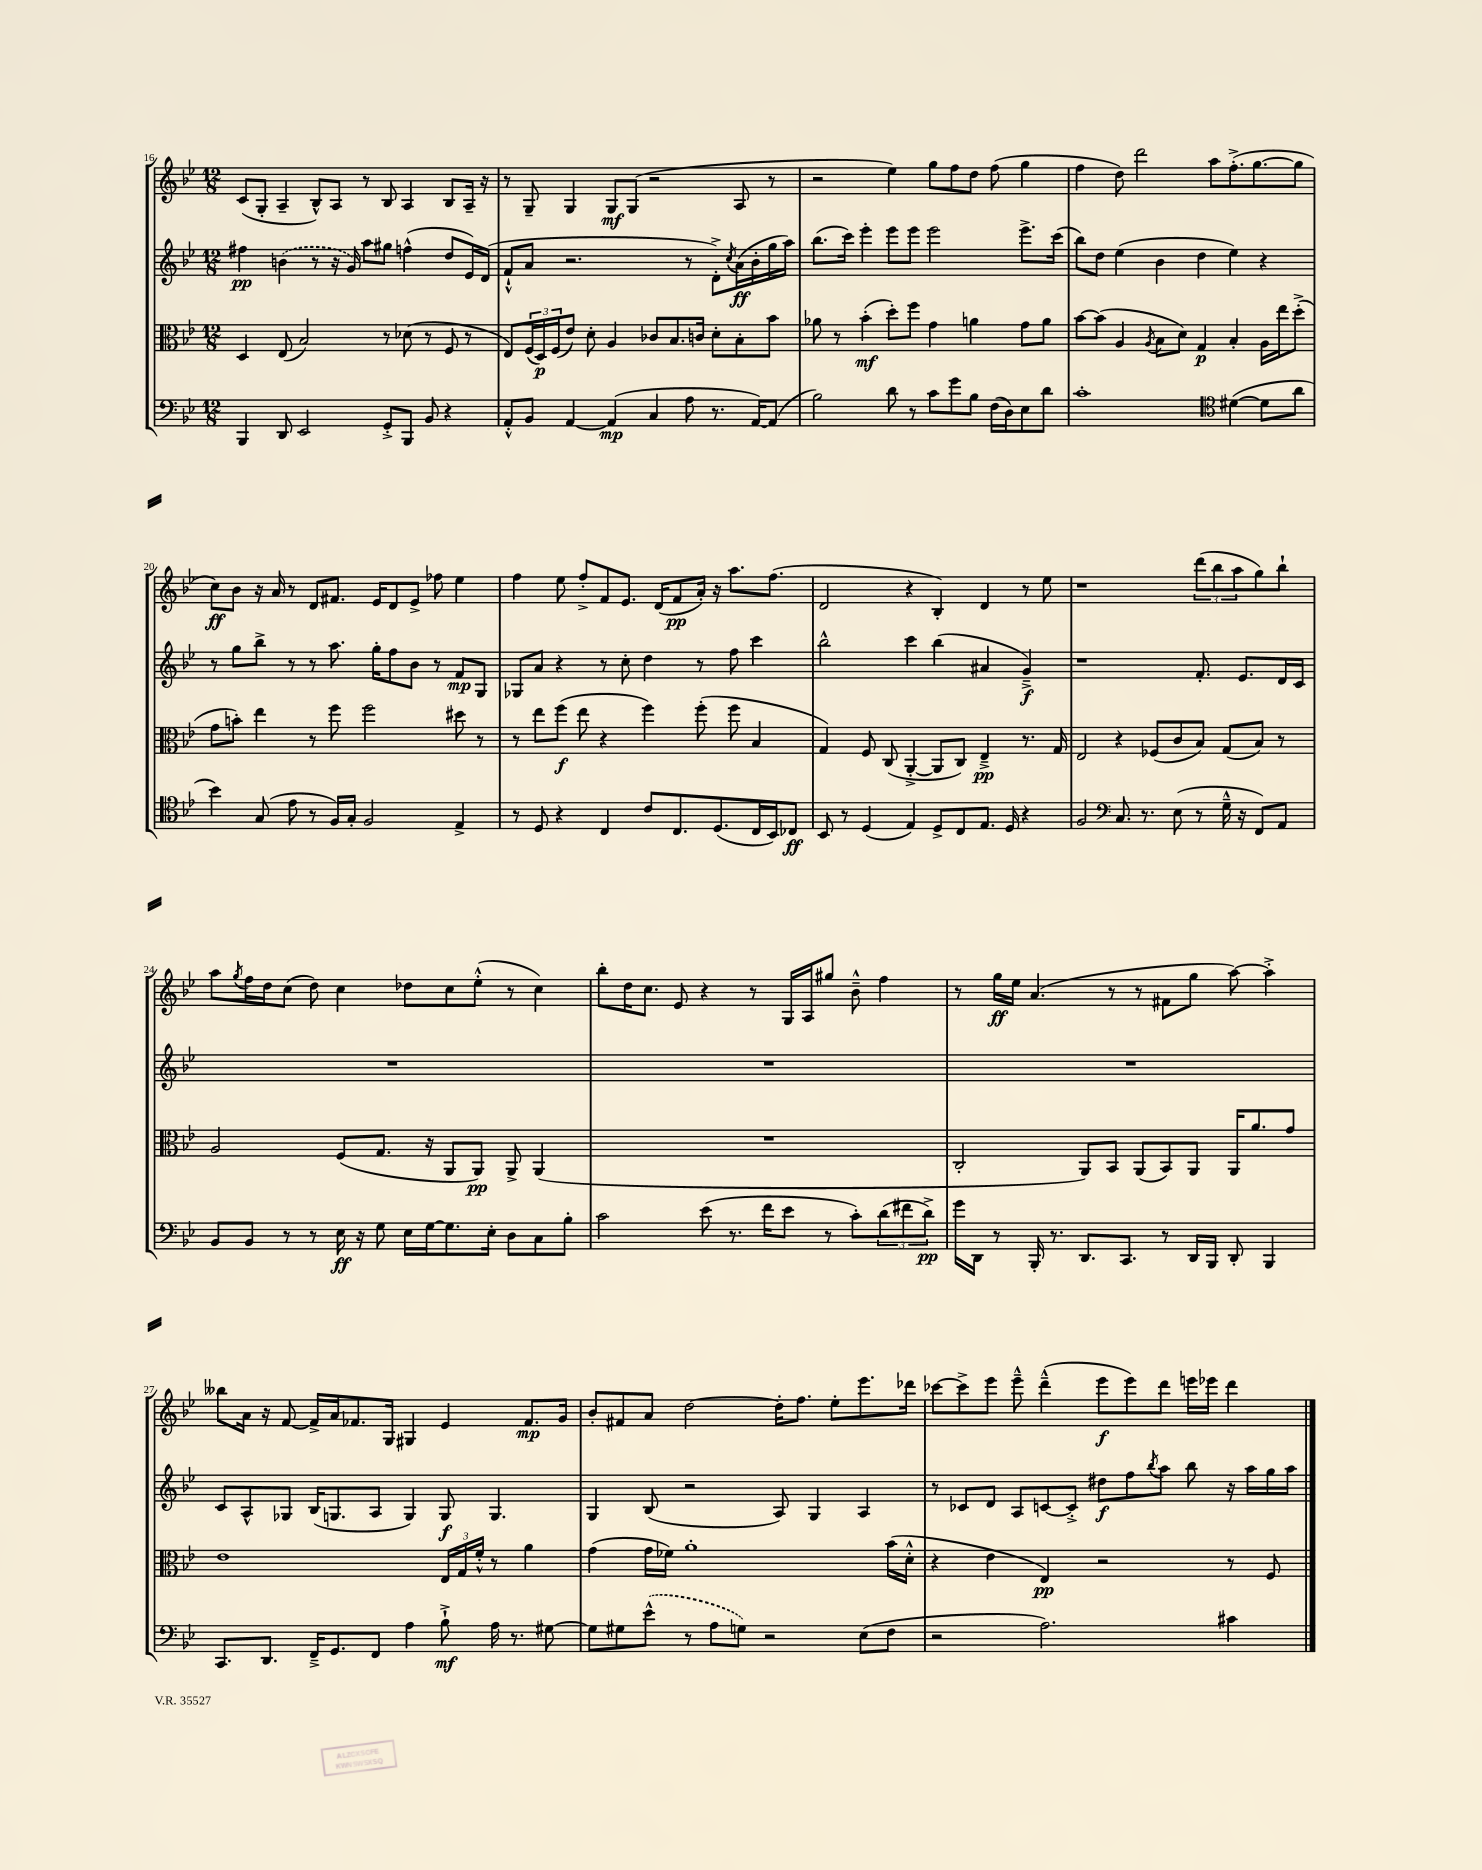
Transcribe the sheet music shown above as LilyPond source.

<<
\new StaffGroup <<
\new Staff = "s0" {
    \clef treble \key bes \major \numericTimeSignature \time 12/8
    c'8( g8-. a4-- bes8-^) a8 r8 bes8 a4 bes8 a16-- r16 |
    r8 g8-- g4 g8\mf g8( r2 a8 r8 |
    r2 ees''4) g''8 f''8 d''8 f''8( g''4 |
    f''4 d''8) d'''2 a''8 f''8.-.->( g''8.~ g''8 |
    c''8\ff) bes'8 r16 a'16 r8 d'8 fis'8. ees'16 d'8 ees'8-> fes''8 ees''4 |
    f''4 ees''8 f''8-.-> f'8 ees'8. d'16( f'8\pp a'16-.) r16 a''8. f''8.( |
    d'2 r4 bes4-.) d'4 r8 ees''8 |
    r1 \tuplet 3/2 { d'''8( bes''8 a''8 } g''8) bes''8-! |
    a''8 \acciaccatura { g''8 } f''16 d''16 c''8( d''8) c''4 des''8 c''8 ees''8-.-^( r8 c''4) |
    bes''8-. d''16 c''8. ees'8 r4 r8 g16 a16 gis''8 bes'8---^ f''4 |
    r8 g''16\ff ees''16 a'4.( r8 r8 fis'8 g''8 a''8~) a''4-.-> |
    beses''8 a'16 r16 f'8~ f'16-> a'16 fes'8. g16 gis4 ees'4 fes'8.\mp g'16 |
    bes'8-. fis'8 a'8 d''2~ d''16-. f''8. ees''8-. ees'''8. des'''16 |
    ces'''8~ ces'''8-> ees'''8 ees'''8---^ d'''4---^( ees'''8\f ees'''8) d'''8 e'''16 ees'''16 d'''4 \bar "|." |
}
\new Staff = "s1" {
    \clef treble \key bes \major \numericTimeSignature \time 12/8
    fis''4\pp \once \slurDashed b'4( r8 r16 g'16) a''8 gis''8 f''4-^( d''8 ees'16) d'16( |
    f'8-!-^ a'8 r2. r8 d'8-.->) \acciaccatura { c''8 } a'16\ff( bes'16-. g''16 a''16) |
    bes''8.( c'''16) ees'''4-. ees'''8 ees'''8 ees'''2 ees'''8.-> c'''16( |
    bes''8) d''8 ees''4( bes'4 d''4 ees''4) r4 |
    r8 g''8 bes''8-> r8 r8 a''8. g''16-. f''8 bes'8 r8 f'8\mp g8 |
    ges8 a'8 r4 r8 c''8-. d''4 r8 f''8 c'''4 |
    bes''2-^ c'''4 bes''4( ais'4 g'4--->\f) |
    r1 f'8.-. ees'8. d'16 c'16 |
    R1. |
    R1. |
    R1. |
    c'8 a8-^ ges8 bes16( g8. a8 g4) g8\f g4. |
    g4 bes8( r2 a8) g4 a4 |
    r8 ces'8 d'8 a8 c'8~ c'8-.-> dis''8\f f''8 \acciaccatura { bes''8 } a''8 bes''8 r16 a''16 g''16 a''16 \bar "|." |
}
\new Staff = "s2" {
    \clef alto \key bes \major \numericTimeSignature \time 12/8
    d4 ees8( bes2) r8 des'8( r8 f8 r8 |
    ees8) \tuplet 3/2 { f16( d16\p) f16( } ees'8) d'8-. a4 ces'8 bes8. c'16 d'8-. bes8-. bes'8 |
    aes'8 r8 bes'4-.\mf( d''8-.) f''8 g'4 a'4 g'8 a'8 |
    bes'8~ bes'8( a4 \acciaccatura { a8 } bes8 d'8) g4\p bes4-. a16 ees''16 d''8-.->( |
    g'8 b'8-.) ees''4 r8 f''8 f''2 dis''8 r8 |
    r8 ees''8 f''8\f( ees''8 r4 f''4) f''8-.( f''8 bes4 |
    g4) f8 c8( a,4~-.-> a,8 c8) ees4--->\pp r8. g16 |
    ees2 r4 fes8( c'8 bes8) g8( bes8) r8 |
    a2 f8( g8. r16 a,8 a,8\pp) a,8-> a,4( |
    R1. |
    c2-. a,8) bes,8 a,8( bes,8) a,8 a,16 a'8. g'8 |
    ees'1 \tuplet 3/2 { ees16 g16 f'16-.-^ } r8 a'4 |
    g'4( g'16 fes'16) a'1-. bes'16( d'16-.-^ |
    r4 ees'4 ees4\pp) r2 r8 f8 \bar "|." |
}
\new Staff = "s3" {
    \clef bass \key bes \major \numericTimeSignature \time 12/8
    bes,,4 d,8 ees,2 g,8-.-> bes,,8 bes,8 r4 |
    a,8-.-^ bes,8 a,4~ a,4\mp( c4 a8 r8. a,16~) a,8( |
    bes2) d'8 r8 c'8 g'8 bes8 f16( d16) ees8 d'8 |
    c'1-. \clef tenor dis'4~( dis'8 a'8 |
    bes'4) g8( ees'8 r8 f16) g16-. f2 ees4-> |
    r8 d8 r4 c4 c'8 c8. d8.( c16 bes,16) ces8\ff |
    bes,8 r8 d4( ees4) d8-> c8 ees8. d16 r4 |
    f2 \clef bass c8. r8. ees8( r8 g16---^ r16 f,8) a,8 |
    bes,8 bes,8 r8 r8 ees16\ff r16 g8 ees16 g16~ g8. ees16-. d8 c8 bes8-. |
    c'2 ees'8( r8. f'16 ees'8 r8 c'8-.) \tuplet 3/2 { d'8( fis'8 d'8->\pp) } |
    g'16 d,16 r8 bes,,16-. r8. d,8. c,8. r8 d,16 bes,,16 d,8-. bes,,4 |
    c,8. d,8. f,16---> g,8. f,8 a4 bes8-!->\mf a16 r8. gis8~ |
    gis8 gis8 \once \slurDashed ees'8-^( r8 a8 g8) r2 ees8( f8 |
    r2 a2.) cis'4 \bar "|." |
}
>>
>>
\layout { \context { \Score currentBarNumber = #16 } }
